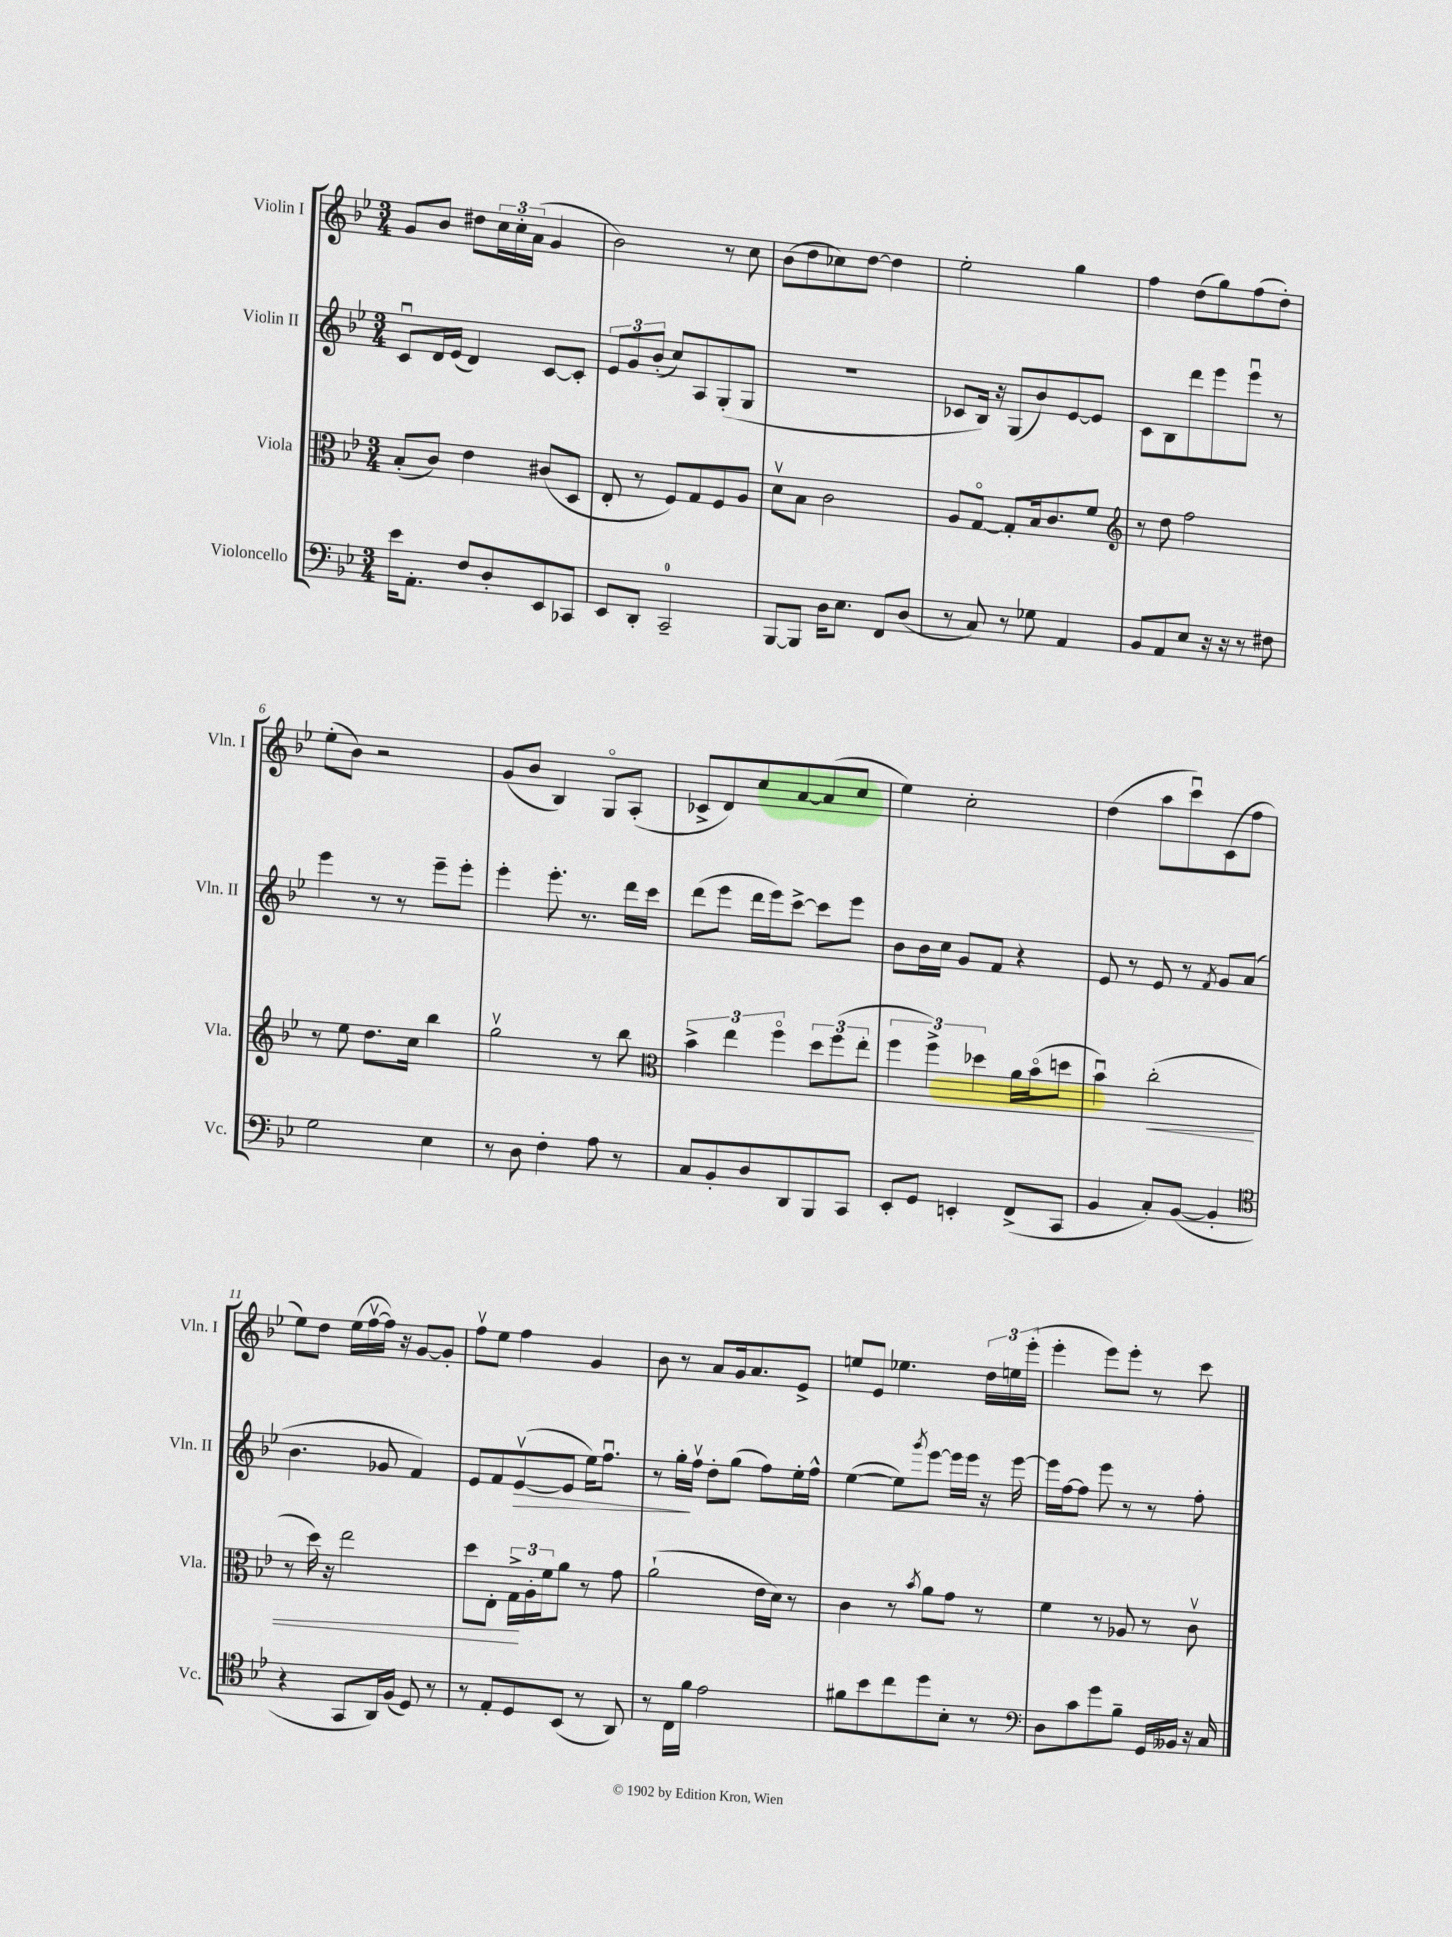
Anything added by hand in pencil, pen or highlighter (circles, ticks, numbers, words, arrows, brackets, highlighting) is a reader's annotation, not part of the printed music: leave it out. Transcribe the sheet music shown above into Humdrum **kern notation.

**kern	**kern	**kern	**kern
*staff4	*staff3	*staff2	*staff1
*clefF4	*clefC3	*clefG2	*clefG2
*k[b-e-]	*k[b-e-]	*k[b-e-]	*k[b-e-]
*M3/4	*M3/4	*M3/4	*M3/4
16e-	(8B-'	8cu	8g
8.AA'	.	.	.
.	8c)	16d	8b-
.	.	(16e-	.
8F	4e-	4d)	8dd#
8D'	.	.	24cc
.	.	.	24cc'
.	.	.	(24a
8EE-	(8c#	[8c	4g
8CC-	8D	8c']	.
=	=	=	=
8EE-	8E-'	12e-	2b-)
.	.	12g	.
8DD'	8r	.	.
.	.	(12b-'	.
2CC~	8F)	8cc)	.
.	8G	8A	.
.	8F	(8G'	8r
.	8A	8G	8cc
=	=	=	=
[8BBB-	8dv	2.r	(8b-
8BBB-]	8B-	.	8dd
16D	2c	.	8cc-)
8.E-	.	.	.
.	.	.	[8dd
8FF	.	.	4dd]
(8D	.	.	.
=	=	=	=
8r	8A	8c-	2ee-'
8C)	[8Go	16B-)	.
.	.	16r	.
8r	8G']	(8G	.
8G-	16B-	8b-)	.
.	8.c	.	.
4AA	.	[8e-	4gg
.	8f	8e-]	.
=	=	=	=
*	*clefG2	*	*
8BB-	8r	8c	4ff
8AA	8dd	8B-	.
8E-	2ff	8ddd	(8dd
16r	.	8eee-	8gg)
16r	.	.	.
8r	.	8eee-u	(8ff
8F#	.	8r	8dd')
=	=	=	=
2G	8r	4eee-	(8ee-'
.	8ee-	.	8b-)
.	8.dd	8r	2r
.	.	8r	.
.	16cc	.	.
4E-	4bb-	8eee-~	.
.	.	8eee-'	.
=	=	=	=
8r	2ggv	4eee-'	(8g
8D	.	.	8b-
4F'	.	8.eee-'	4B-)
.	.	8.r	.
8A	8r	.	8Go
8r	8bb-	16ddd	(8A'
.	.	16ccc	.
=	=	=	=
*	*clefC3	*	*
8C	6b-^	(8ddd	8c-^
8BB-'	.	8eee-	8d)
.	6ee-	.	.
8D	.	16ddd	8cc
.	.	16eee-)	.
.	6ffo	.	.
8DD	.	[8ccc^	[8a
8BBB-	12dd	8ccc]	(8a]
.	(12ff	.	.
8CC	.	8eee-	8cc
.	12ee-'	.	.
=	=	=	=
8EE-'	6ff	8b-	4ee-)
8GG	.	16b-	.
.	6ff^)	.	.
.	.	16cc	.
4EE'	.	8g	2cc'
.	6dd-	.	.
.	.	8f	.
(8FF^	16a	4r	.
.	(16b-o	.	.
8CC	8dd	.	.
=	=	=	=
4BB-	4b-u)	8e-	(4dd
.	.	8r	.
8C')	(2cc'	8e-	8aa
([8BB-	.	8r	8cccu)
.	.	8qf	.
4BB-']	.	8g	(8c
.	.	(8a	8ff
=	=	=	=
*clefC4	*	*	*
4r	8r	4.b-	8ee-)
.	16dd)	.	8dd
.	16r	.	.
8GG	2ee-	.	(16ee-
.	.	.	[16ffv
16AA)	.	8g-	16ff])
(16F	.	.	16r
8D)	.	4f)	[8g
8r	.	.	8g']
=	=	=	=
8r	8dd	8e-	8ffv
8E-'	8E-'	8f	8ee-
8D	24G^	([8e-v	4ff
.	24A'	.	.
.	24f	.	.
(8BB-	8a	8e-]	.
8r	8r	16ee-)	4g
.	.	8.ffu	.
8AA)	8g	.	.
=	=	=	=
8r	(2a`	8r	8b-
16C	.	16gg'	8r
16f	.	16ffv	.
2e-	.	8dd'	8a
.	.	(8gg	16g
.	.	.	8.a
.	16e-	8ff)	.
.	16d)	.	.
.	8r	16ee-'	8e-^
.	.	16ff^^	.
=	=	=	=
8f#	4c	([4ee-	8ee
8b-	.	.	8e-
8cc	8r	8ee-])	4.ee-
.	8qb-	8qggg	.
8dd	8a	[8eee-	.
8B-'	8g	16eee-]	.
.	.	16eee-	.
8r	8r	16r	24dd
.	.	.	24ee
.	.	[16eee-	.
.	.	.	(24eee-'
=	=	=	=
*clefF4	*	*	*
8D	4f	16eee-]	4eee-'
.	.	[16ff	.
8c	.	8ff]	.
8g	8r	8eee-	8eee-)
8B-~	8A-	8r	8eee-'
16GG	8r	8r	8r
16BB--	.	.	.
16r	8cv	8ff'	8ccc
16C	.	.	.
==	==	==	==
*-	*-	*-	*-
